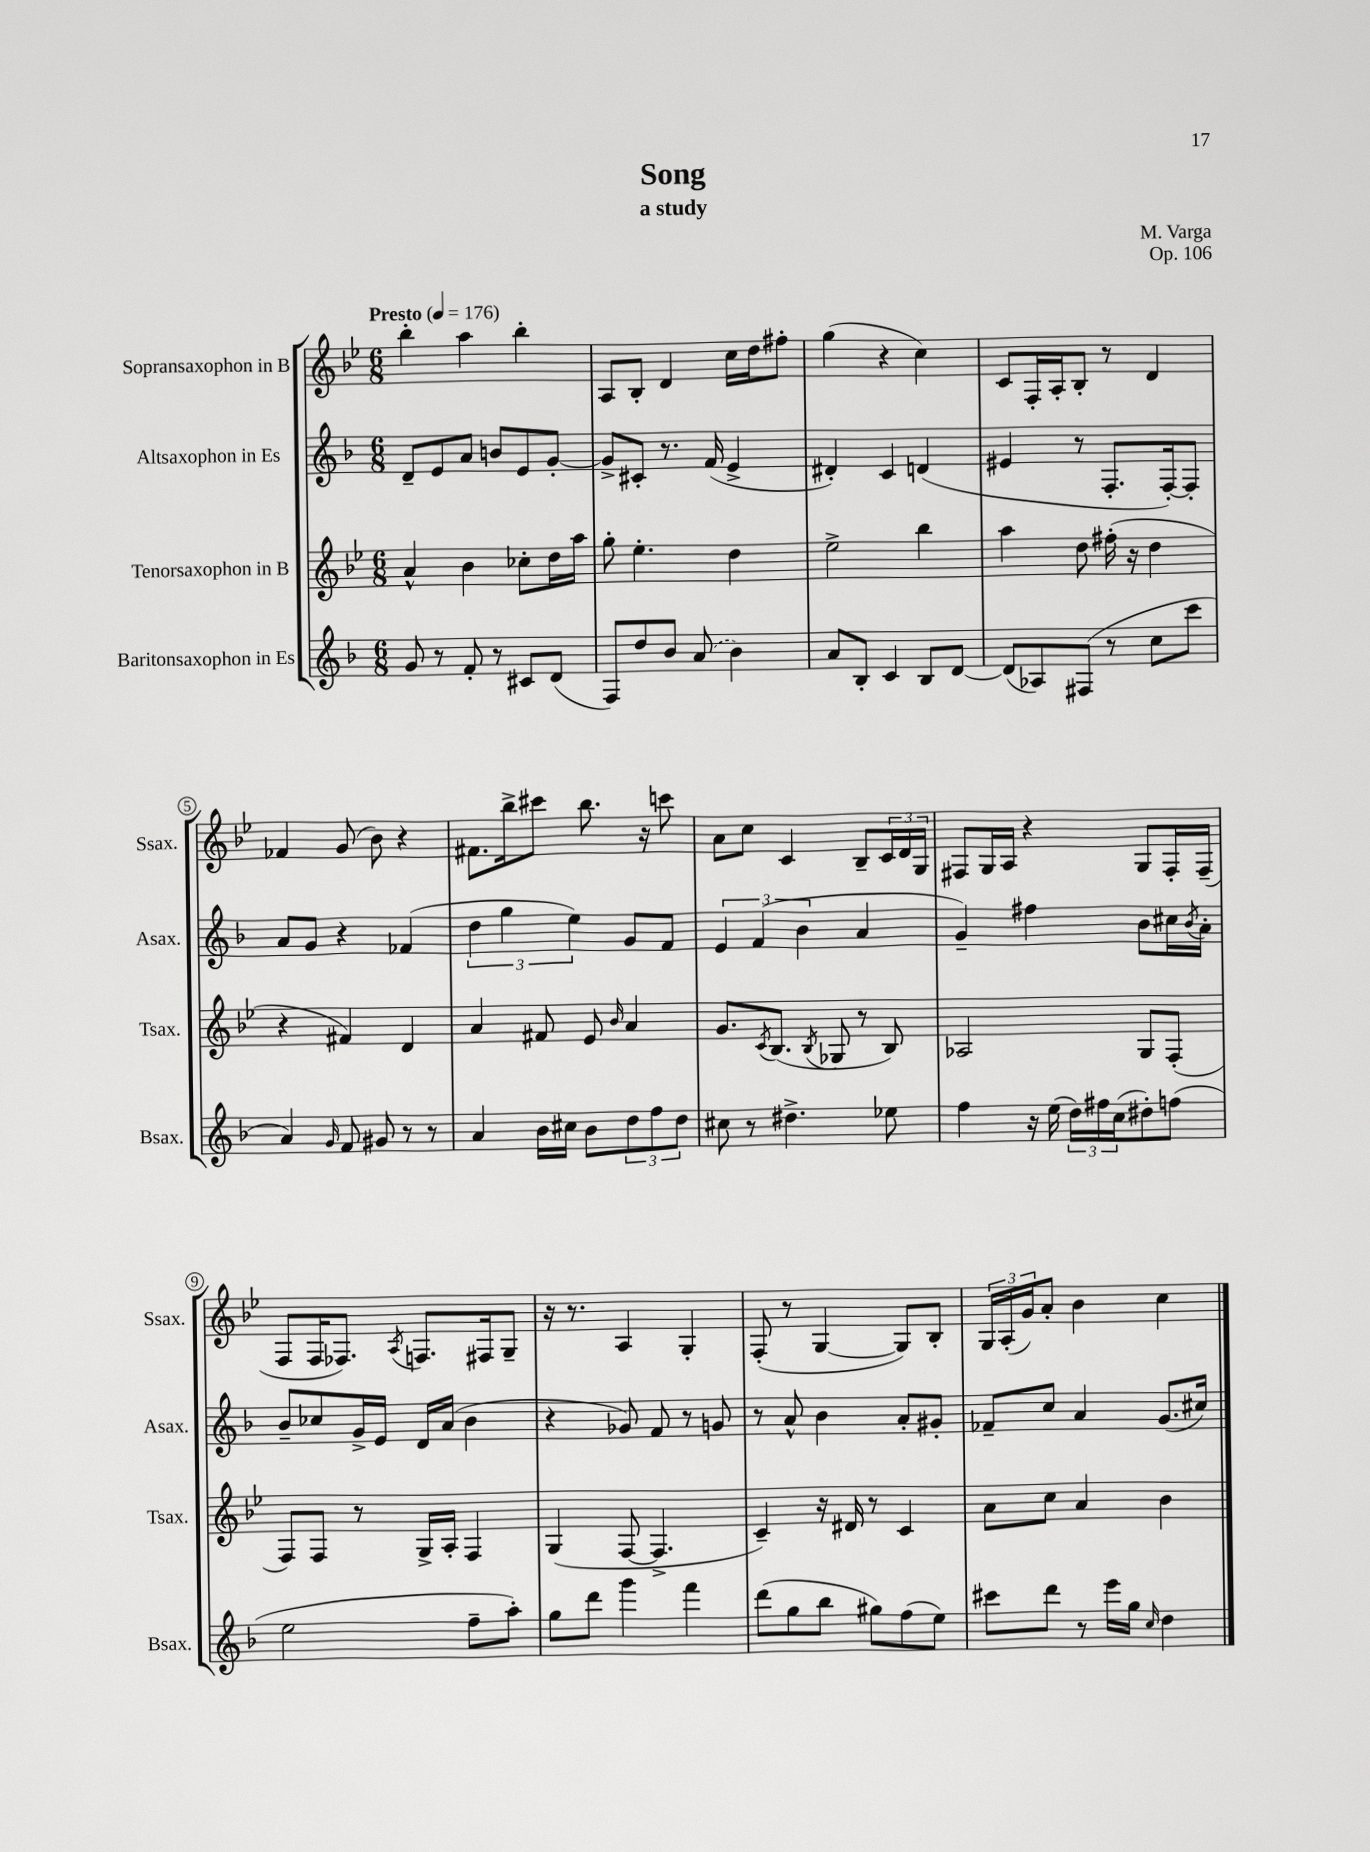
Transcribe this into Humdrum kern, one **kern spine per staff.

**kern	**kern	**kern	**kern
*staff4	*staff3	*staff2	*staff1
*clefG2	*clefG2	*clefG2	*clefG2
*k[b-]	*k[b-e-]	*k[b-]	*k[b-e-]
*M6/8	*M6/8	*M6/8	*M6/8
*MM176	*MM176	*MM176	*MM176
8g/	4a^^/	8d~/L	4bb-'\
8r	.	8e/	.
8f'/	4b-\	8a/J	4aa\
8r	.	8b/L	.
8c#/L	8cc-'\L	8e/	4bb-'\
(8d/J	16dd\L	[8g'/J	.
.	16aa\JJ	.	.
=	=	=	=
8F/L)	8gg'\	8g^/]L	8A/L
8dd/	4.ee-'\	8c#'/J	8B-'/J
8b-/J	.	8.r	4d/
(8a/	.	.	.
.	.	(16f/	.
4b-\)	4dd\	4e^/	16cc\LL
.	.	.	16dd\J
.	.	.	8ff#'\J
=	=	=	=
8a/L	2ee-^\	4d#'/)	(4gg\
8B-'/J	.	.	.
4c/	.	4c/	4r
8B-/L	4bb-\	(4d/	4cc\)
[8d/J	.	.	.
=	=	=	=
(8d/]L	4aa\	4e#/	8c/L
8A-/)	.	.	16F'/L
.	.	.	16A'/J
(8F#/J	8dd\	8r	8B-'/J
8r	(16ff#'\	8.F'/L	8r
.	16r	.	.
8cc\L	4dd\	.	4d/
.	.	[16F'/k)	.
8ccc\J	.	8F'/]J	.
=	=	=	=
4a/)	4r	8a/L	4f-/
.	.	8g/J	.
16qqg/	.	.	.
8f/	4f#/)	4r	(8g/
8g#/	.	.	8b-\)
8r	4d/	(4f-/	4r
8r	.	.	.
=	=	=	=
4a/	4a/	6dd\	8.f#\L
.	.	6gg\	.
.	.	.	16bb-^\k
16b-\LL	8f#/	.	8ccc#\J
16cc#\JJ	.	.	.
.	.	6ee\)	.
8b-\L	8e-/	.	8.bb-\
.	16qqb-/	.	.
12dd\	4a/	8g/L	.
.	.	.	16r
12ff\	.	.	.
.	.	8f/J	8ccc\
12dd\J	.	.	.
=	=	=	=
8cc#\	8.g/L	6e/	8a\L
8r	.	.	8cc\J
.	.	(6f/	.
.	8qc/	.	.
.	(8.B-/J	.	.
4.dd#^\	.	.	4c/
.	.	6b-\	.
.	8qB-/	.	.
.	8G-/	.	.
.	8r	4a/	8B-~/L
8ee-\	8B-/)	.	24c/L
.	.	.	24d/
.	.	.	24G/JJ
=	=	=	=
4ff\	2A-/	4g~/)	8F#/L
.	.	.	16G/L
.	.	.	16A/JJ
16r	.	4ff#\	4r
(16ee\	.	.	.
24dd\LL)	.	.	.
24ff#\	.	.	.
(24cc\J	.	.	.
8dd#'\)	8G/L	8b-\L	8G/L
(8ff\J	(8F'/J	16cc#\L	16F#'/L
.	.	8qb-/	.
.	.	16a'\JJ	(16F#~/JJ
=	=	=	=
2ee\	8F/L)	8b-~/L	8F/L
.	8F/J	8cc-/	16F/K
.	.	.	8.F-/J)
.	8r	16g^/L	.
.	.	16e/JJ	.
.	.	.	8qA/
.	16G^/LL	16d/LL	8.F/L
.	16A'/JJ	(16a/JJ	.
8ff~\L	4F/	4b-\	.
.	.	.	16F#/k
8aa'\J)	.	.	8G~/J
=	=	=	=
8gg\L	(4G/	4r	16r
.	.	.	8.r
8ddd\J	.	.	.
4ggg\	[8F/	8g-/)	4A/
.	4.F^/]	8f/	.
4fff\	.	8r	4G'/
.	.	8g/	.
=	=	=	=
(8ddd\L	4c~/)	8r	(8F'/
8gg\	.	8a^^/	8r
8bb-\J	16r	4b-\	[4G/
.	16d#/	.	.
8gg#\L)	8r	.	.
(8ff\	4c/	8a'/L	8G/]L)
8ee\J)	.	8g#'/J	8B-'/J
=	=	=	=
8ccc#\L	8a\L	8f-~/L	24G/LL
.	.	.	(24A'/
.	.	.	24g/J)
8ddd\J	8cc\J	8cc/J	8a'/J
8r	4a/	4a/	4b-\
16eee\LL	.	.	.
16gg\JJ	.	.	.
16qqcc/	.	.	.
4dd\	4b-\	(8.g/L	4cc\
.	.	16cc#/Jk)	.
==	==	==	==
*-	*-	*-	*-
